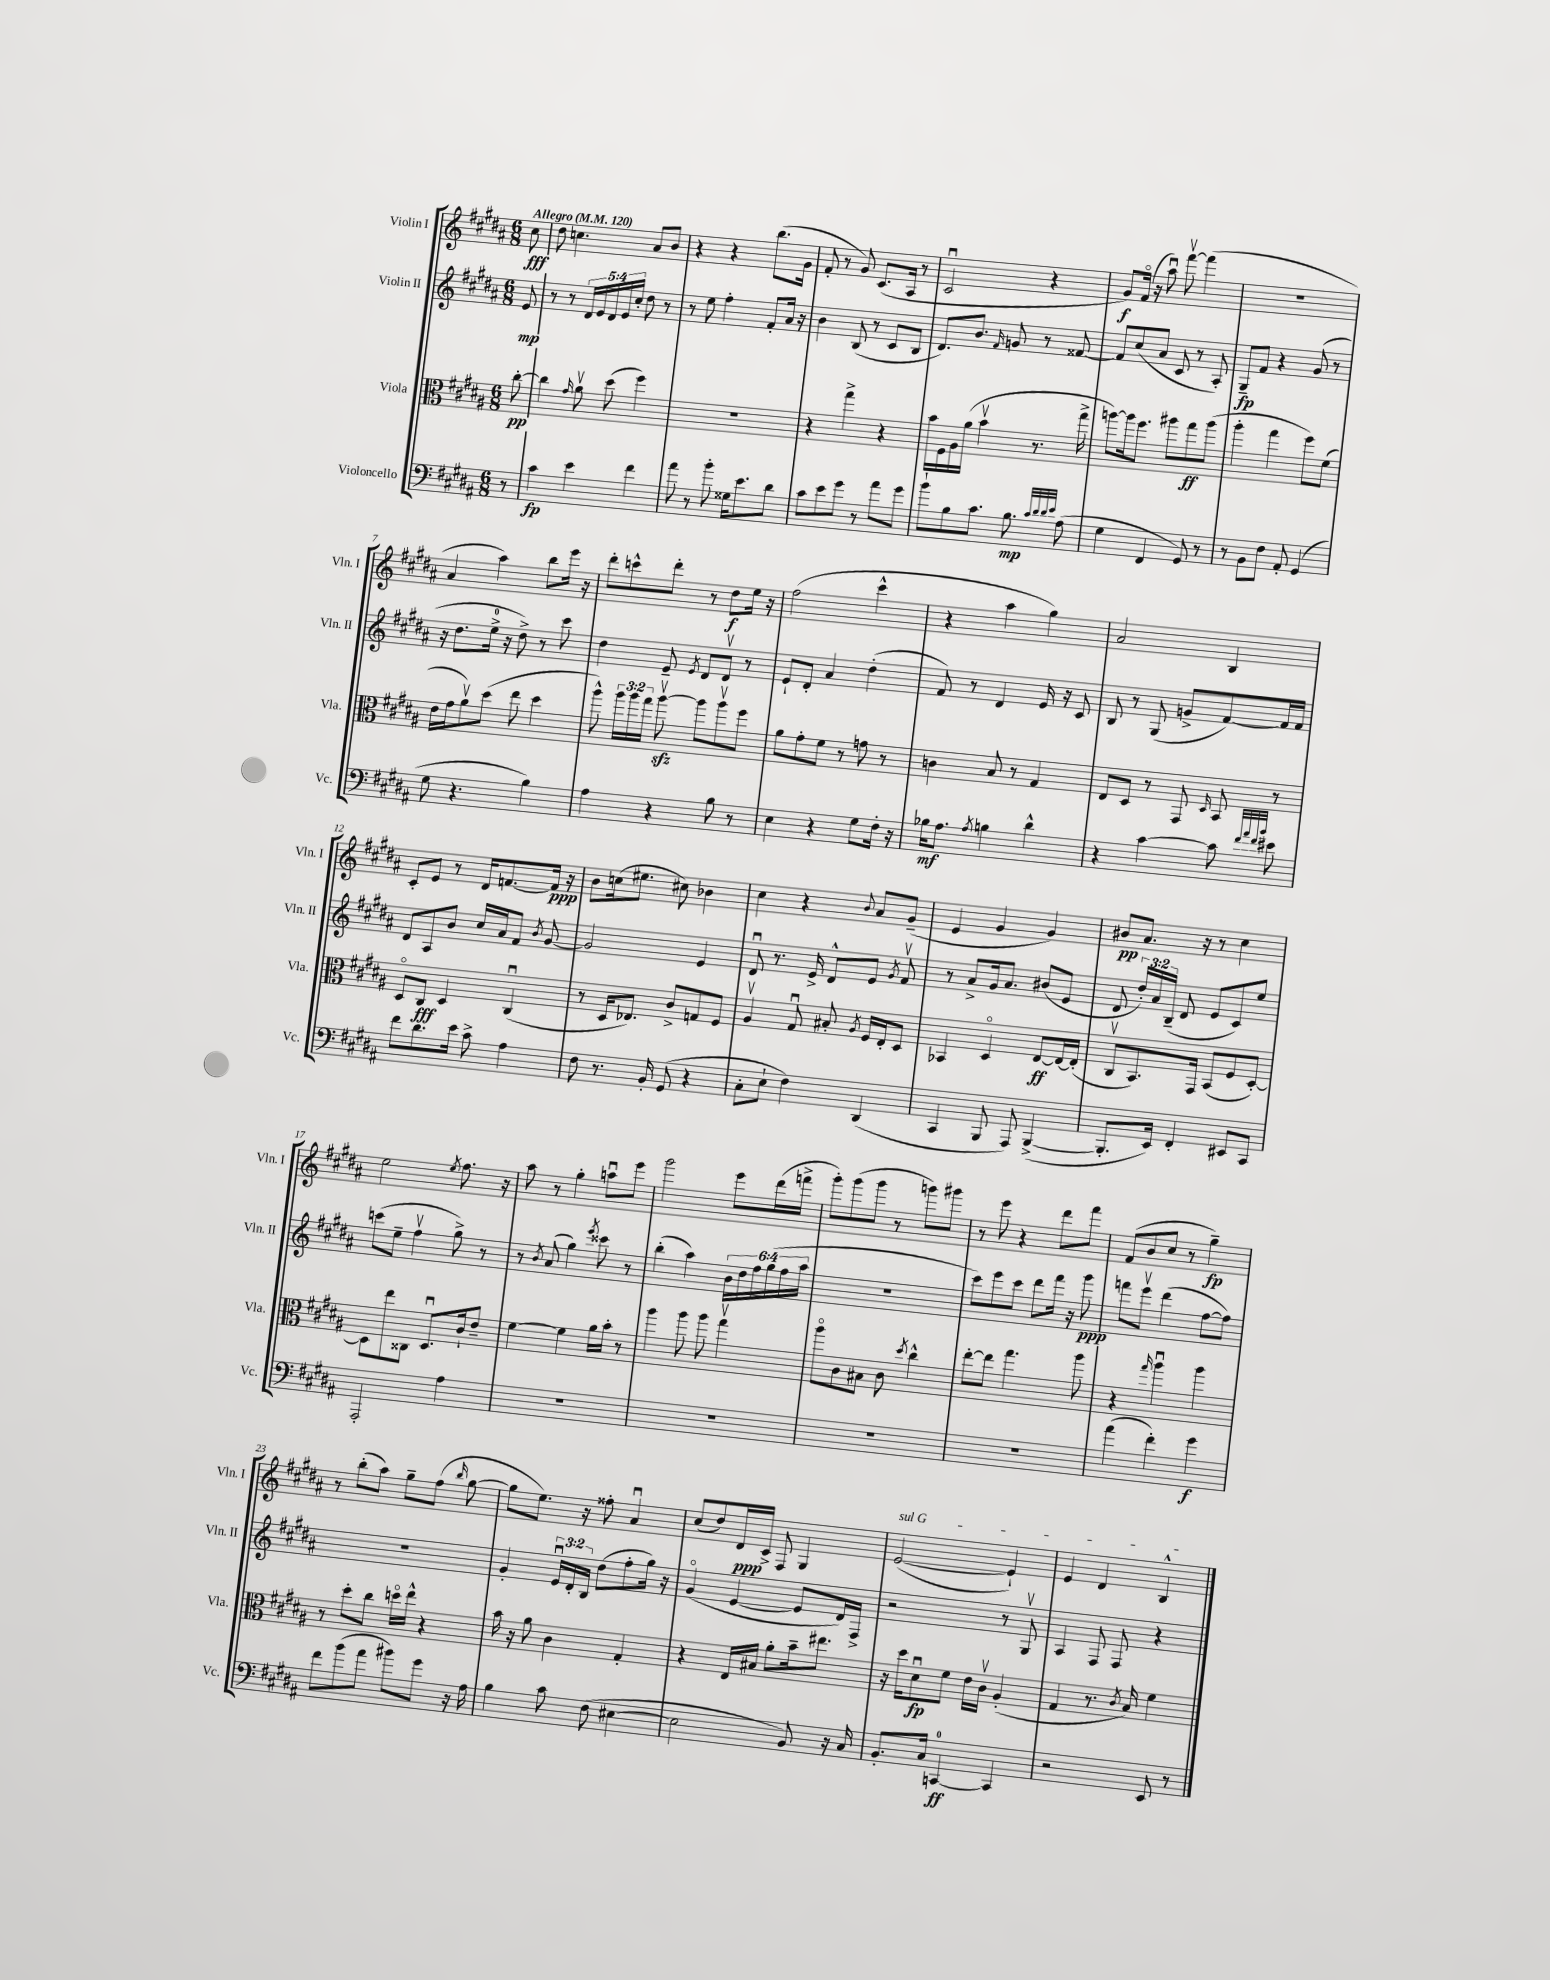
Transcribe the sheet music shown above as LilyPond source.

<<
\new StaffGroup <<
\new Staff = "s0" \with { instrumentName = "Violin I" shortInstrumentName = "Vln. I" } {
    \clef treble \key b \major \numericTimeSignature \time 6/8 \partial 8 \tempo "Allegro" 4 = 120
    \autoBeamOff cis''8\fff |
    dis''8 c''4. ais'8[ b'8] |
    r4 r4 b''8.[( gis'16] |
    fis'8-. r8 gis'8) cis'8.[( ais16] r8 |
    cis'2\downbow r4 |
    gis'8[\f) fis'16]\flageolet( r16 ais''8\downbow) fis'''8~\upbow fis'''4( |
    R2. |
    ais'4 ais''4) b''8[ e'''16] r16 |
    dis'''8[-. c'''8-^ dis'''8]-. r8 dis''8[\f e''16] r16 |
    fis''2( cis'''4-^ |
    r4 ais''4 gis''4) |
    ais'2 b4 |
    cis'8[-. e'8] r8 dis'16[ f'8.~ f'16]\ppp r16 |
    b'8[ c''16( eis''8.] cis''8) bes'4 |
    cis''4 r4 \appoggiatura { b'8 } ais'8[ gis'8]--( |
    e'4 gis'4 gis'4) |
    bis'8[\pp ais'8.] r16 r8 cis''4 |
    e''2 \acciaccatura { e''8 } fis''8. r16 |
    ais''8 r8 gis''4-. a''8[\downbow e'''8] |
    gis'''2 e'''8[ dis'''16( f'''16]-> |
    gis'''8[-.) gis'''8( gis'''8] r8 g'''8[) gis'''8] |
    r8 e'''8 r4 dis'''8[ fis'''8] |
    fis'8[( b'8 cis''8] r8 gis''4--\fp) |
    r8 b''8[-.( ais''8]) gis''8[-- fis''8]( \grace { b''16 } gis''8~ |
    gis''8[ e''8.]) r16 fisis''8-. ais'4\downbow |
    cis''8[( dis''8) dis'16\ppp cis'16]-> fis8 gis4 |
    \once \override TextSpanner.bound-details.left.text = \markup { \italic "sul G" } e'2~\startTextSpan( e'4-!) |
    e'4 dis'4 b4-^\stopTextSpan \bar "|." |
}
\new Staff = "s1" \with { instrumentName = "Violin II" shortInstrumentName = "Vln. II" } {
    \clef treble \key b \major \numericTimeSignature \time 6/8 \override Staff.TupletNumber.text = #tuplet-number::calc-fraction-text \partial 8
    \autoBeamOff e'8\mp |
    r8 r8 \tuplet 5/4 { dis'16[ e'16 dis'16 e'16 cis''16]-. } dis''8 r8 |
    r8 e''8 fis''4-. fis'8[-. ais'16] r16 |
    b'4 b8( r8 cis'8[ b8] |
    dis'8.[) b'8.] \grace { fis'16 } g'8 r8 fisis'8~ |
    fisis'8[ cis''8( ais'8] cis'8 r8 ais8-.) |
    gis8[--\fp fis'8] r4 gis'8( r8 |
    r16 dis''8.[ e''16]-0-> r16 dis''8->) r8 cis'''8 |
    dis''4 e'8-- \acciaccatura { e'8 } dis'8[ dis'8]\upbow r8 |
    e'8[-! dis'8]-. ais'4 dis''4-.( |
    fis'8) r8 dis'4 e'16 r16 cis'8 |
    b8 r8 gis8( g'8[-> fis'8~) fis'16 fis'16] |
    dis'8[ ais8 b'8] cis''16[ ais'16 fis'8] \acciaccatura { b'8 } gis'8~ |
    gis'2 e'4 |
    dis'8\downbow r8. e'16-> dis'8[-^ e'8] \acciaccatura { gis'8 } fis'8\upbow |
    r8 ais'8[-> gis'16 ais'8.] bis'8[( e'8] |
    dis'8 \tuplet 3/2 { dis''16[-.) ais'16 b16]--( } dis'8 e'8[ cis'8) e''8] |
    c'''8[( e''8]-- fis''4\upbow gis''8->) r8 |
    r8 \acciaccatura { b'8 } ais'8( gis''4) \acciaccatura { e'''8 } cisis'''8 r8 |
    b''4-.( ais''4) \tuplet 6/4 { b'16[ dis''16 fis''16 gis''16( fis''16 ais''16] } |
    r2. |
    cis'''8[) e'''8 cis'''8] dis'''8[ fis'''16] r16 gis'''8\ppp |
    f'''8[ e'''8]\upbow dis'''4( fis''8[~ fis''8]) |
    R2. |
    gis'4-. \tuplet 3/2 { e'16[\downbow dis'16-. b16] } dis''8[( fis''8-. gis''16]) r16 |
    gis'4\flageolet( e'4~ e'8[ dis'16) fis16]-> |
    r2 r8 gis8\upbow |
    ais4 fis8 fis8 r4 \bar "|." |
}
\new Staff = "s2" \with { instrumentName = "Viola" shortInstrumentName = "Vla." } {
    \clef alto \key b \major \numericTimeSignature \time 6/8 \override Staff.TupletNumber.text = #tuplet-number::calc-fraction-text \partial 8
    \autoBeamOff cis''8~-.\pp |
    cis''4 \grace { gis'16 } ais'8\upbow dis''8( fis''4) |
    R2. |
    r4 gis''4-> r4 |
    b'16[ fis16 ais16 ais'16]( b'4\upbow r8. gis''16-> |
    a''8[~) a''16 fis''8.] ais''8[ gis''8\ff ais''8]( |
    ais''4-. gis''4 fis''8[) fis'8]( |
    e'16[ gis'16 ais'8\upbow) dis''8]( e''8 dis''4 |
    ais''8-^) \tuplet 3/2 { ais''16[ ais''16 gis''16] } ais''8~\upbow\sfz ais''8[ ais''8\upbow fis''8] |
    ais'8[ gis'8-. fis'8] r8 g'8 r8 |
    c'4 b8 r8 gis4 |
    e8[ dis8] r8 gis,8 \grace { dis16 } b,8 r8 |
    dis8[\flageolet cis8]\fff dis4 cis4\downbow( |
    r8 dis16[ ees8.]) cis'8[-> g8 fis8] |
    ais4\upbow gis8\downbow bis8-. \acciaccatura { ais8 } fis16[ e16-. dis8] |
    bes,4 dis4\flageolet e8[~\ff e16~ e16]-.( |
    cis8[\upbow b,8.) gis,16] b,8[( fis8 dis8]~-.) |
    dis8[ e''8 cisis8] dis8.[\downbow cis'16-! e'8]-- |
    fis'4~ fis'4 ais'16[ b'16]-. r8 |
    ais''4 ais''8 ais''8 gis''4\upbow |
    ais''8[\flageolet cis'8 bis8] cis'8 \acciaccatura { dis''8 } cis''4-^ |
    e''8[~-. e''8] gis''4. ais''8 |
    r4 \grace { gis''16 } ais''4\downbow ais''4 |
    r8 dis''8[-. cis''8] d''16[\flageolet e''16]-^ r4 |
    b'16 r16 ais'8 cis'4 gis4-. |
    r4 e16[ bis16] ais'8[-. b'16-- eis''8.] |
    r16 dis''16[ dis'8\downbow\fp fis'8] e'16[ cis'16]\upbow ais4-.( |
    gis4 r8. \acciaccatura { cis'8 } b16) fis'4 \bar "|." |
}
\new Staff = "s3" \with { instrumentName = "Violoncello" shortInstrumentName = "Vc." } {
    \clef bass \key b \major \numericTimeSignature \time 6/8 \partial 8
    \autoBeamOff r8 |
    cis'4\fp e'4 fis'4 |
    ais'8 r8 b'8-. gisis16[ e'8. dis'8] |
    cis'8[ e'8 gis'8] r8 ais'8[ gis'8] |
    b'8[-! b8 cis'8.] b8.\mp \grace { cis'32[ dis'32 dis'32 e'32] } ais8( |
    gis4 fis,4 gis,8) r8 |
    r8 b,8[ fis8] ais,8-. gis,4( |
    gis8 r4. b4) |
    ais4 r4 b8 r8 |
    e4 r4 gis8[ fis16]-. r16 |
    bes16[\mf ais8.] \acciaccatura { ais8 } b4 dis'4-^ |
    r4 cis'4~ cis'8 \grace { fis'32[ ais'32 fis'32 b'32] } eis'8 |
    fis'8[ dis'8. e'16] cis'8-> ais4 |
    fis8 r8. b,16-. gis,8( r4 |
    cis8[-. e8]-! fis4) dis,4( |
    cis,4 b,,8 ais,,8) b,,4~->( |
    b,,8.[-. e,16]) fis,4-. eis,8[ cis,8] |
    ais,,2-. ais4 |
    R2. |
    R2. |
    R2. |
    R2. |
    ais'4( fis'4-.) gis'4\f |
    fis'8[ b'8( ais'8] bis'8[) gis'8] r16 ais16 |
    b4 cis'8 fis8( eis4~ |
    eis2 b,8) r16 cis16 |
    b,8.[-. cis16] c,4-0~\ff c,4 |
    r2 e,8 r8 \bar "|." |
}
>>
>>
